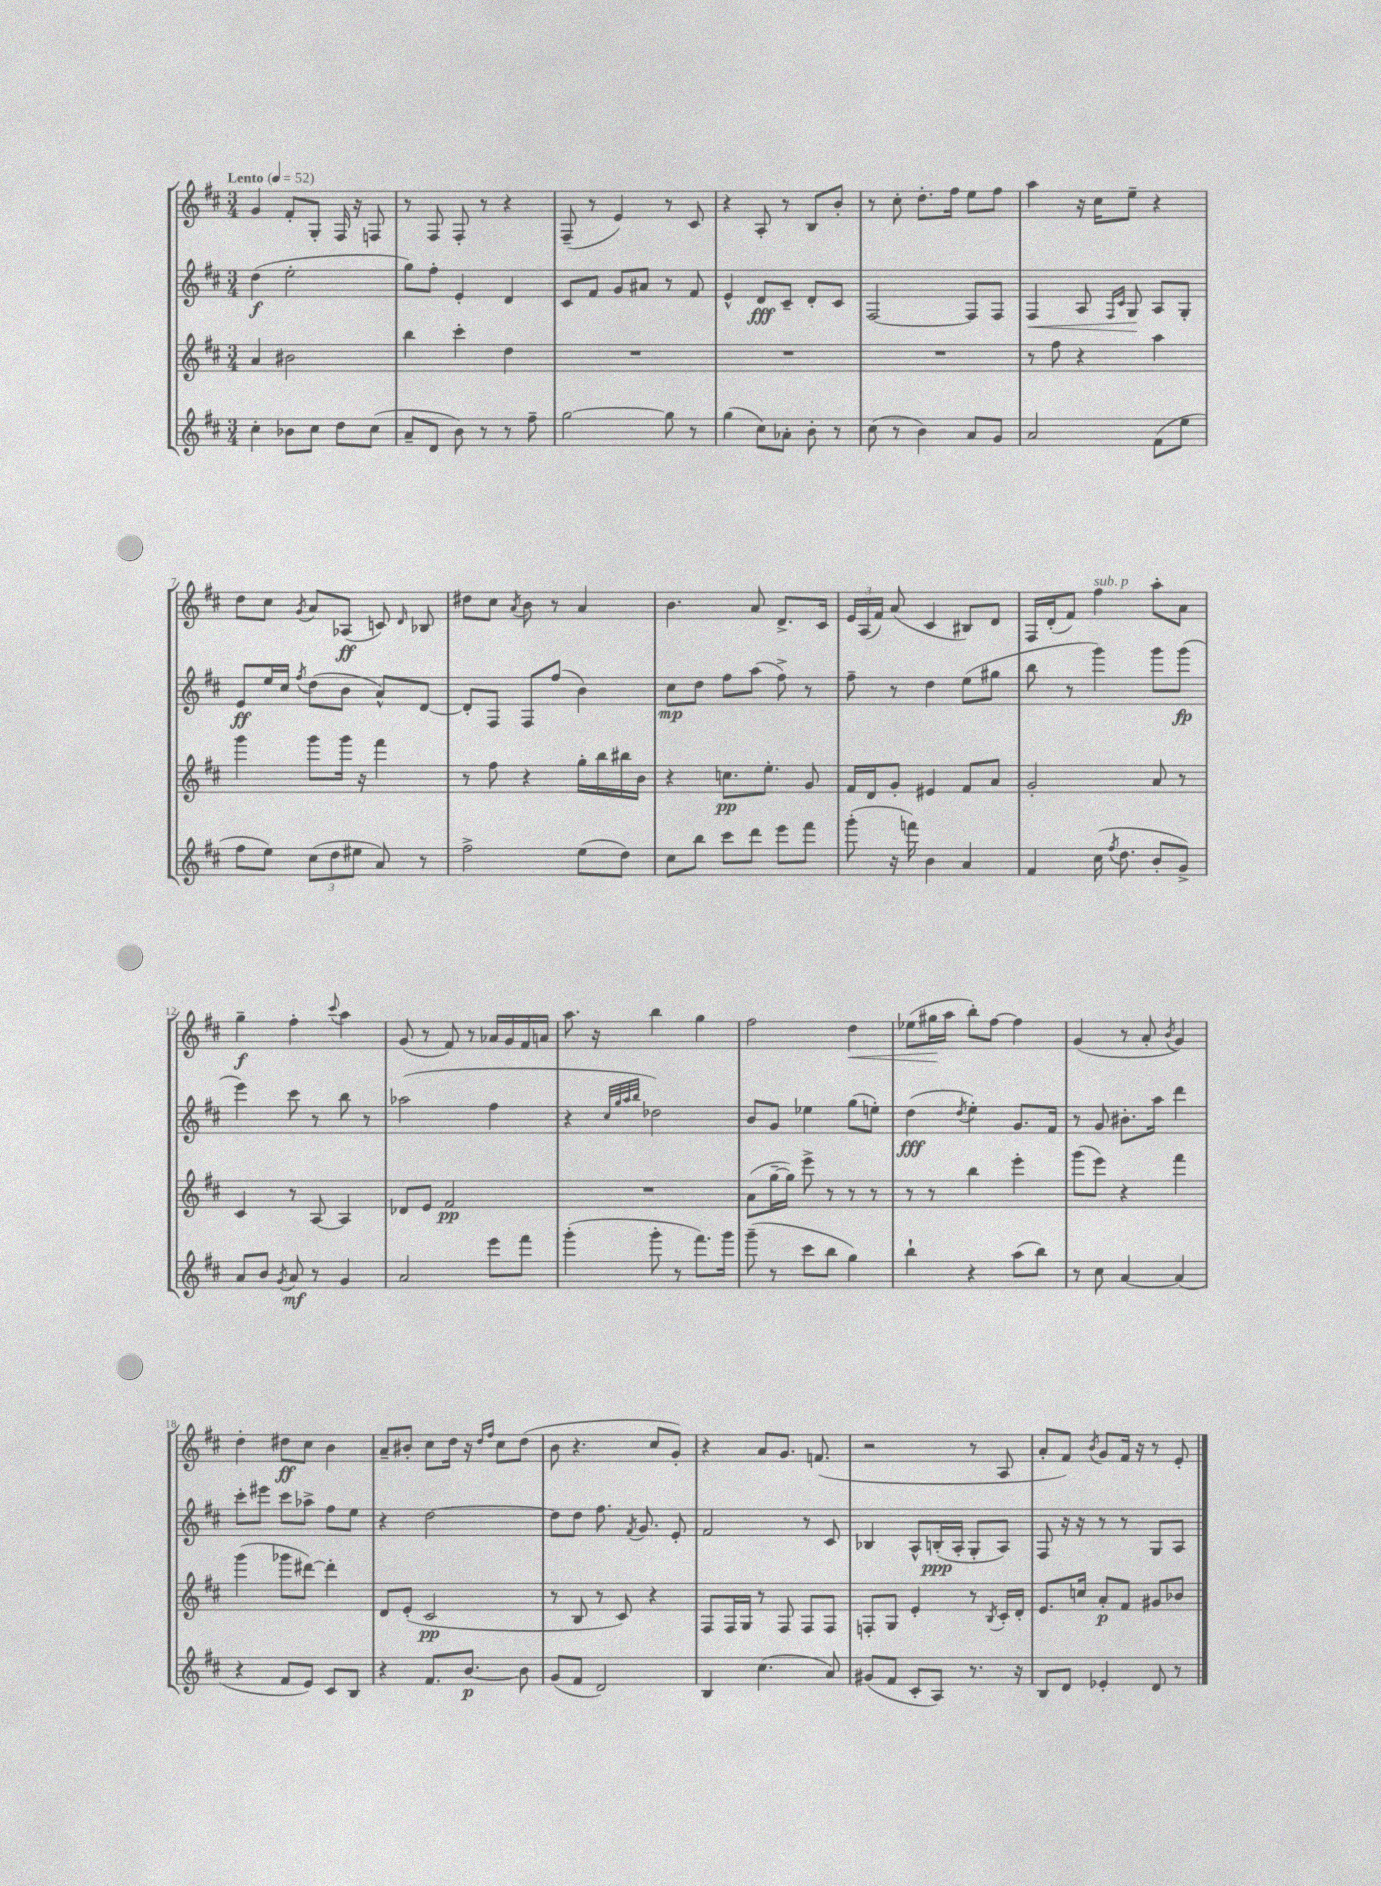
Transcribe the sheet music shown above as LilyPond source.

<<
\new StaffGroup <<
\new Staff = "s0" {
    \clef treble \key d \major \numericTimeSignature \time 3/4 \tempo "Lento" 4 = 52
    \autoBeamOff g'4 fis'8[-. g8]-. fis16 r16 f8 |
    r8 fis8 fis8-. r8 r4 |
    fis8--( r8 e'4) r8 cis'8 |
    r4 a8-. r8 b8[ b'8]-. |
    r8 cis''8-. d''8.[-. fis''16] e''8[ fis''8] |
    a''4 r16 cis''16[ e''8]-- r4 |
    d''8[ cis''8] \acciaccatura { g'8 } a'8[ aes8]\ff( c'8) \grace { d'16 } bes8 |
    dis''8[ cis''8] \acciaccatura { a'8 } b'8 r8 a'4 |
    b'4. a'8 d'8.[-> cis'16] |
    \tuplet 3/2 { e'16[ a16( fis'16]) } a'8( cis'4 bis8[) d'8] |
    fis16[ d'16-.( fis'8]) fis''4^\markup { \italic "sub. p" } a''8[-. a'8] |
    g''4--\f fis''4-. \appoggiatura { cis'''8 } a''4 |
    g'8( r8 fis'8) r8 aes'16[ g'16 fis'16 a'16] |
    a''8. r16 b''4 g''4 |
    fis''2 d''4\< |
    ees''8[( gis''16\! a''16] b''8[-.) fis''8]~ fis''4 |
    g'4( r8 a'8-. \acciaccatura { b'8 } g'4) |
    d''4-. dis''8[\ff cis''8] b'4 |
    a'8[-- bis'8]-. cis''8[ d''16] r16 \grace { d''16[ fis''16] } cis''8[ d''8]( |
    b'8 r4. cis''8[ g'8]-.) |
    r4 a'8[ g'8.] f'8.( |
    r2 r8 a8 |
    a'8[-. fis'8]) \acciaccatura { b'8 } g'8[ fis'16] r16 r8 e'8-. \bar "|." |
}
\new Staff = "s1" {
    \clef treble \key d \major \numericTimeSignature \time 3/4
    \autoBeamOff d''4\f( e''2-. |
    g''8[) fis''8]-. e'4-. d'4 |
    cis'8[ fis'8] g'8[ ais'8] r8 fis'8 |
    e'4-^ d'8[\fff cis'8]-- d'8[-. cis'8] |
    fis2~ fis8[ fis8] |
    fis4\< a8 \grace { fis16[ cis'16] } g8\! a8[ g8]-. |
    e'8[\ff e''16 cis''16] \acciaccatura { fis''8 } d''8[( b'8] a'8[-^) d'8]~ |
    d'8[-. fis8] fis8[ fis''8]( b'4) |
    cis''8[\mp d''8] fis''8[ a''8]( fis''8->) r8 |
    fis''8-- r8 d''4 e''8[( gis''8] |
    b''8 r8 g'''4) g'''8[ g'''8]\fp( |
    e'''4) cis'''8 r8 b''8 r8 |
    aes''2( fis''4 |
    r4 \grace { cis''32[ g''32 a''32 b''32] } des''2) |
    b'8[ g'8] ees''4 g''8[( e''8]-.) |
    d''4\fff( \acciaccatura { d''8 } e''4-.) g'8.[ fis'16] |
    r8 g'8 bis'8.[-. a''16] d'''4 |
    cis'''8[-. eis'''8] cis'''8[ aes''8]-> fis''8[ e''8] |
    r4 d''2~ |
    d''8[ d''8] fis''8. \acciaccatura { fis'8 } g'8. e'8-. |
    fis'2 r8 cis'8 |
    bes4 a8[-^ b16-.\ppp( a16]-. g8[-. a8]) |
    fis8 r16 r16 r8 r8 g8[ a8] \bar "|." |
}
\new Staff = "s2" {
    \clef treble \key d \major \numericTimeSignature \time 3/4
    \autoBeamOff a'4 bis'2 |
    b''4 cis'''4-. d''4 |
    R2. |
    R2. |
    R2. |
    r8 fis''8 r4 a''4 |
    g'''4 g'''8[ g'''16] r16 fis'''4 |
    r8 fis''8 r4 g''16[-. b''16 bis''16 b'16] |
    r4 c''8.[\pp e''8.]-. g'8 |
    fis'16[ d'16 g'8]-. eis'4 fis'8[ a'8] |
    g'2-. a'8 r8 |
    cis'4 r8 a8~ a4 |
    des'8[ e'8] fis'2\pp |
    R2. |
    a'8[( g''16~-- g''16]) e'''8-> r8 r8 r8 |
    r8 r8 b''4 e'''4-. |
    g'''8[( e'''8]) r4 fis'''4 |
    g'''4( ges'''8[ dis'''8]~) dis'''4-. |
    d'8[ e'8]-.( cis'2\pp |
    r8 b8 r8 cis'8) r4 |
    fis8[ fis16 g16] r8 fis8 fis8[ fis8] |
    f8[-. g8] e'4-. r8 \acciaccatura { b8 } cis'16[-. d'16]-. |
    e'8.[ c''16] a'8[-.\p fis'8] gis'8[ bes'8] \bar "|." |
}
\new Staff = "s3" {
    \clef treble \key d \major \numericTimeSignature \time 3/4
    \autoBeamOff cis''4-. bes'8[ cis''8] d''8[ cis''8]( |
    a'8[-- d'8] b'8) r8 r8 fis''8-- |
    g''2~ g''8 r8 |
    g''4( cis''8[) aes'8]-. b'8-. r8 |
    cis''8( r8 b'4) a'8[ g'8] |
    a'2 fis'8[( e''8] |
    fis''8[ e''8]) \tuplet 3/2 { cis''8[( d''8 eis''8] } a'8) r8 |
    fis''2-> e''8[( d''8]) |
    cis''8[ b''8] cis'''8[ d'''8] e'''8[ fis'''8] |
    g'''8-.( r16 f'''16) b'4 a'4 |
    fis'4 cis''16( \acciaccatura { fis''8 } d''8. b'8[-. g'8]->) |
    a'8[ b'8] \acciaccatura { g'8 } a'8\mf r8 g'4 |
    a'2 e'''8[ fis'''8] |
    g'''4-.( g'''8-. r8 fis'''8.[) g'''16] |
    g'''8--( r8 cis'''8[ b''8] g''4) |
    b''4-! r4 a''8[( b''8]) |
    r8 cis''8 a'4~ a'4( |
    r4 fis'8[ e'8]) cis'8[ b8] |
    r4 fis'8.[ b'8.]~\p b'8 |
    g'8[( fis'8] d'2) |
    b4 cis''4.( a'8) |
    gis'8[( fis'8] cis'8[-. a8]) r8. r16 |
    b8[ d'8] ees'4-. d'8 r8 \bar "|." |
}
>>
>>
